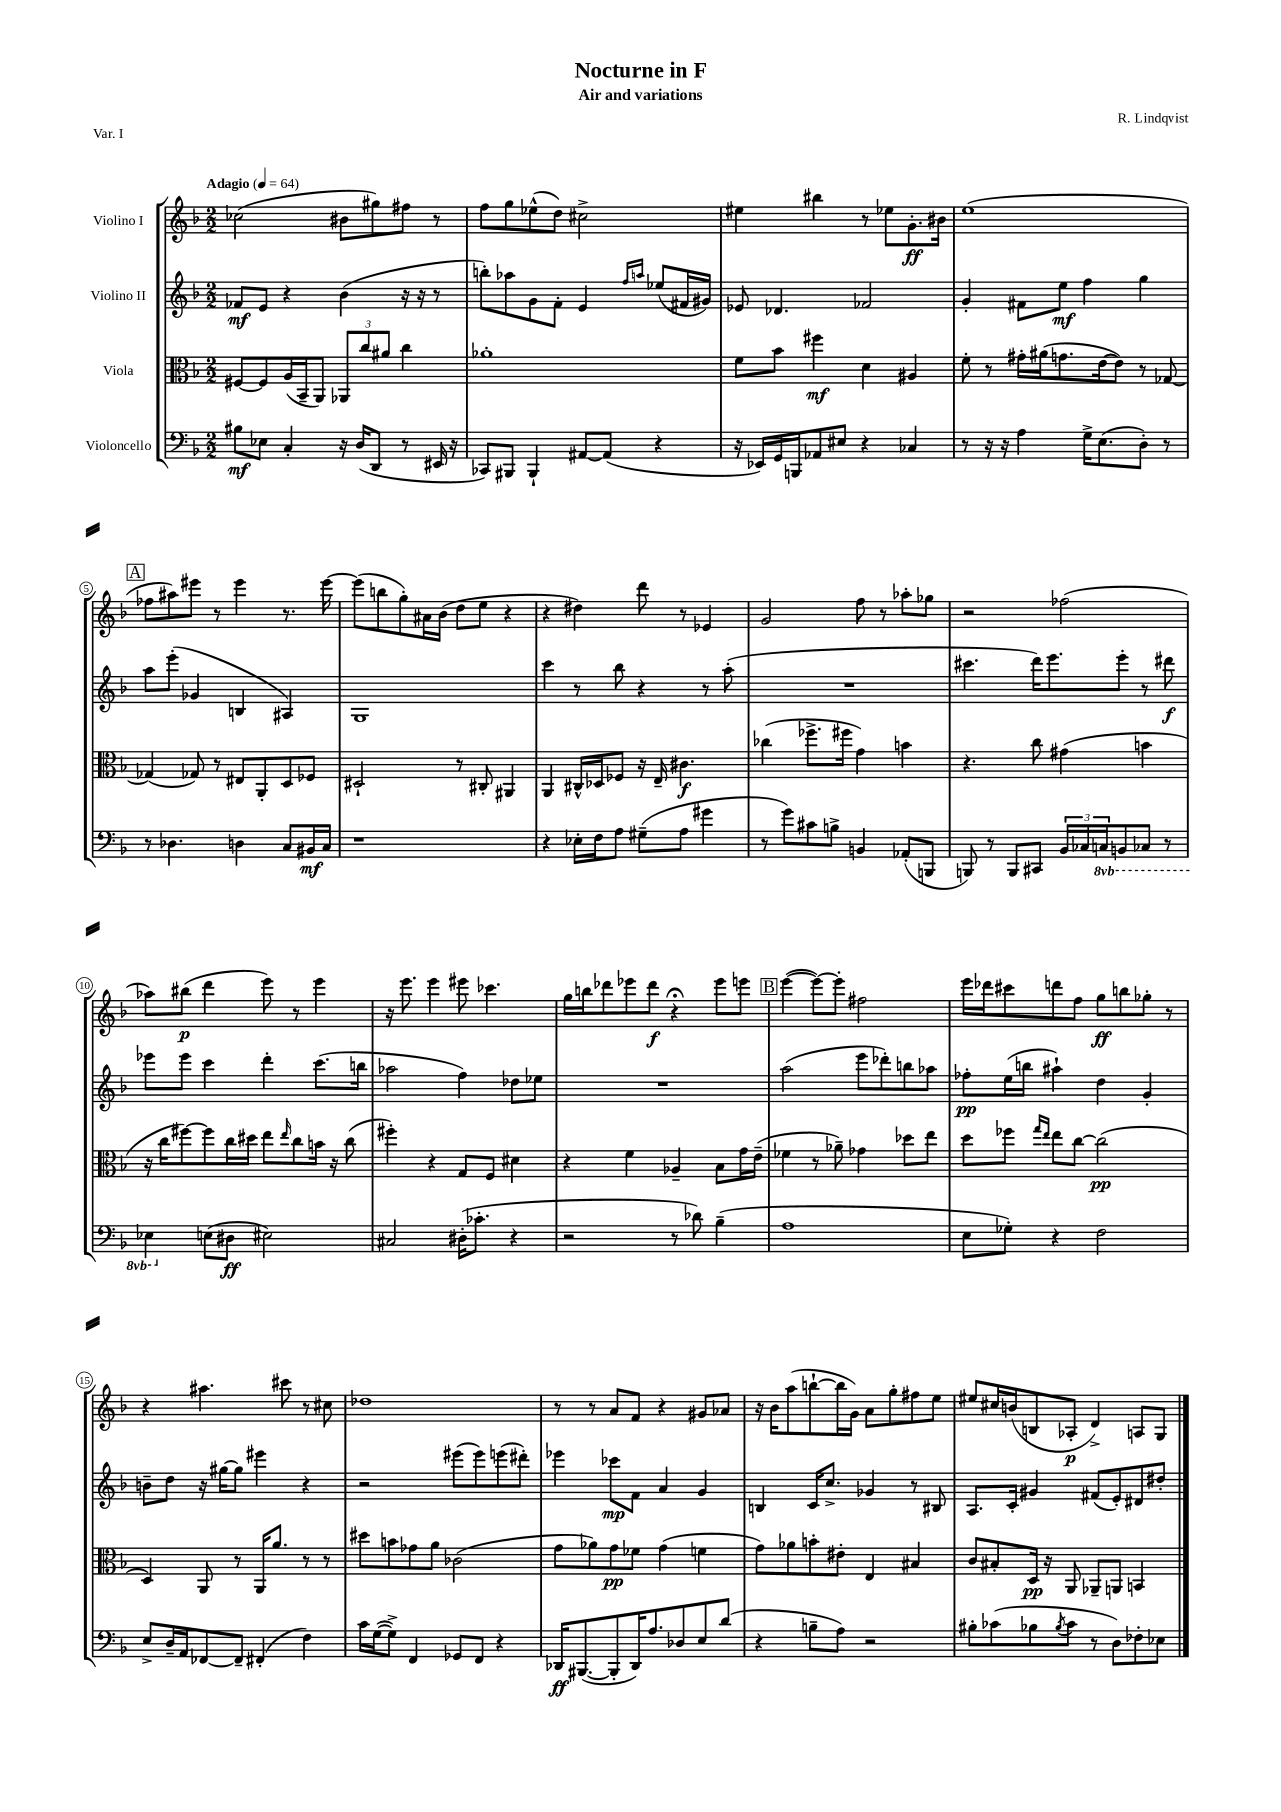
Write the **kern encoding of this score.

**kern	**dynam	**kern	**dynam	**kern	**dynam	**kern	**dynam
*part4	*part4	*part3	*part3	*part2	*part2	*part1	*part1
*staff4	*staff4	*staff3	*staff3	*staff2	*staff2	*staff1	*staff1
*I"Violoncello	*	*I"Viola	*	*I"Violino II	*	*I"Violino I	*
*clefF4	*	*clefC3	*	*clefG2	*	*clefG2	*
*k[b-]	*	*k[b-]	*	*k[b-]	*	*k[b-]	*
*M2/2	*	*M2/2	*	*M2/2	*	*M2/2	*
*MM64	*	*MM64	*	*MM64	*	*MM64	*
=1	=1	=1	=1	=1	=1	=1	=1
!	!	!	!	!	!	!LO:TX:a:B:t=Adagio	!
8B#X\L	mf	[8F#X/L	.	8f-X/L	mf	(2cc-X\	.
8E-X\J	.	8F#/]	.	8e/J	.	.	.
4C'/	.	(16A/L	.	4r	.	.	.
.	.	16BB-~/J	.	.	.	.	.
.	.	8AA/J)	.	.	.	.	.
16r	.	12AA-X/L	.	(4b-\	.	8b#X\L	.
(16D/KL	.	.	.	.	.	.	.
.	.	12cc/	.	.	.	.	.
8DD/J	.	.	.	.	.	8gg#X\)	.
.	.	12a#X/J	.	.	.	.	.
8r	.	4cc\	.	16r	.	8ff#X\J	.
.	.	.	.	16r	.	.	.
16EE#X/	.	.	.	8r	.	8r	.
16r	.	.	.	.	.	.	.
=2	=2	=2	=2	=2	=2	=2	=2
8CC-X/L)	.	1a-X'	.	8bbn'\L)	.	8ff\L	.
8BBB#X/J	.	.	.	8aa-X\	.	8gg\	.
4BBB#`/	.	.	.	8g\	.	(8ee-X^^\	.
.	.	.	.	8f'\J	.	8dd\J)	.
[8AA#X/L	.	.	.	4e/	.	2cc#X^\	.
(8AA#/J]	.	.	.	.	.	.	.
.	.	.	.	16qqff/LL	.	.	.
.	.	.	.	16qqaan/JJ	.	.	.
4r	.	.	.	(8ee-X/L	.	.	.
.	.	.	.	16f#X/L	.	.	.
.	.	.	.	16g#X/JJ)	.	.	.
=3	=3	=3	=3	=3	=3	=3	=3
16r	.	8f\L	.	8e-X/	.	4ee#X\	.
16EE-X/LL)	.	.	.	.	.	.	.
16GG/	.	8b-\J	.	4.d-X/	.	.	.
16BBBn/J	.	.	.	.	.	.	.
8AA-X/	.	4ff#X\	mf	.	.	4bb#X\	.
8E#X/J	.	.	.	.	.	.	.
4r	.	4d\	.	2f-X/	.	8r	.
.	.	.	.	.	.	8ee-X\L	.
4C-X/	.	4A#X/	.	.	.	8.g'\	ff
.	.	.	.	.	.	16b#X\Jk	.
=4	=4	=4	=4	=4	=4	=4	=4
8r	.	8f'\	.	4g'/	.	(1ee	.
16r	.	8r	.	.	.	.	.
16r	.	.	.	.	.	.	.
4A\	.	16g#X'\LL	.	8f#X\L	.	.	.
.	.	(16a#X\J	.	.	.	.	.
.	.	8.gn\	.	8ee\J	mf	.	.
16G^\KL	.	.	.	4ff\	.	.	.
(8.E\	.	[16e\k	.	.	.	.	.
.	.	8e\J])	.	.	.	.	.
8D'\J)	.	8r	.	4gg\	.	.	.
8r	.	[8G-X/	.	.	.	.	.
!!LO:LB:g=z
!!LO:REH:place=s1:t=A
=5	=5	=5	=5	=5	=5	=5	=5
8r	.	(4G-X/]	.	8aa\L	.	8ff-X\L	.
4.D-X\	.	.	.	(8eee'\J	.	8aa#X\)	.
.	.	8G-X/)	.	4g-X/	.	8eee#X\J	.
.	.	8r	.	.	.	8r	.
4Dn\	.	8E#X/L	.	4Bn/	.	4eee#\	.
.	.	8AA'/	.	.	.	.	.
8C/L	.	8D/	.	4A#X/)	.	8.r	.
16BB#X/L	mf	8F-X/J	.	.	.	.	.
16C/JJ	.	.	.	.	.	[16eee#\	.
=6	=6	=6	=6	=6	=6	=6	=6
1r	.	2D#X`/	.	1G	.	(8eee#\L]	.
.	.	.	.	.	.	8bbn\	.
.	.	.	.	.	.	8gg'\)	.
.	.	.	.	.	.	16a#X\L	.
.	.	.	.	.	.	(16b-\JJ	.
.	.	8r	.	.	.	8dd\L	.
.	.	8C#X'/	.	.	.	8ee\J	.
.	.	4AA#X/	.	.	.	4r	.
=7	=7	=7	=7	=7	=7	=7	=7
4r	.	4AA/	.	4ccc\	.	4r	.
16E-X'\LL	.	16C#X^^/LL	.	8r	.	4dd#X\)	.
16F\J	.	16D-X/J	.	.	.	.	.
8A\J	.	8F-X/J	.	8bb-\	.	.	.
(8G#X~\L	.	16r	.	4r	.	8ddd\	.
.	.	16E~/	.	.	.	.	.
8A\J	.	4.c#X\	f	.	.	8r	.
4g#X\	.	.	.	8r	.	4e-X/	.
.	.	.	.	(8aa'\	.	.	.
=8	=8	=8	=8	=8	=8	=8	=8
8r	.	(4cc-X\	.	1r	.	2g/	.
8g\L)	.	.	.	.	.	.	.
8c#X\	.	8.ff-X^\L	.	.	.	.	.
8Bn^\J	.	.	.	.	.	.	.
.	.	16ff#X\Jk	.	.	.	.	.
4BBn/	.	4g\)	.	.	.	8ff\	.
.	.	.	.	.	.	8r	.
(8AA-X'/L	.	4bn\	.	.	.	8aa-X'\L	.
8BBBn/J	.	.	.	.	.	8gg-X\J	.
=9	=9	=9	=9	=9	=9	=9	=9
8BBBn/)	.	4.r	.	4.ccc#X\	.	2r	.
8r	.	.	.	.	.	.	.
8BBB/L	.	.	.	.	.	.	.
8CC#X/J	.	8cc\	.	16ddd\KL)	.	.	.
.	.	.	.	8.eee\	.	.	.
24BB-/LL	.	(4g#X\	.	.	.	(2ff-X\	.
24C-X/	.	.	.	.	.	.	.
*8ba	*	*	*	*	*	*	*
24CCn/J	.	.	.	.	.	.	.
8BBBn/	.	.	.	8eee'\J	.	.	.
8CC-X/J	.	4bn\	.	8r	.	.	.
8r	.	.	.	8ddd#X\	f	.	.
!!LO:LB:g=z
=10	=10	=10	=10	=10	=10	=10	=10
4EE-X\	.	16r	.	8eee-X\L	.	8aa-X\L)	.
.	.	16cc\KL	.	.	.	.	.
.	.	[8ff#X\)	.	8eee-\J	.	(8bb#X\J	p
*X8ba	*	*	*	*	*	*	*
(8En\L	.	8ff#\]	.	4ccc\	.	4ddd\	.
8D#X\J	ff	16cc\L	.	.	.	.	.
.	.	16dd#X\JJ	.	.	.	.	.
2E#X\)	.	8ee\L	.	4ddd'\	.	8eee\)	.
.	.	16qqee/	.	.	.	.	.
.	.	8cc\	.	.	.	8r	.
.	.	16bn\Jk	.	(8.ccc\L	.	4eee\	.
.	.	16r	.	.	.	.	.
.	.	(8cc\	.	.	.	.	.
.	.	.	.	16bbn\Jk	.	.	.
=11	=11	=11	=11	=11	=11	=11	=11
2C#X/	.	4ff#X'\)	.	2aa-X\	.	16r	.
.	.	.	.	.	.	8.eee\	.
.	.	4r	.	.	.	4eee\	.
(16D#X'\KL	.	8G/L	.	4ff\)	.	8eee#X\	.
8.c-X'\J	.	.	.	.	.	.	.
.	.	8F/J	.	.	.	4.ccc-X\	.
4r	.	4d#X\	.	8dd-X\L	.	.	.
.	.	.	.	8ee-X\J	.	.	.
=12	=12	=12	=12	=12	=12	=12	=12
2r	.	4r	.	1r	.	16gg\LL	.
.	.	.	.	.	.	16bbn\J	.
.	.	.	.	.	.	8ddd-X\	.
.	.	4f\	.	.	.	8eee-X\	.
.	.	.	.	.	.	8ddd-\J	f
8r	.	4A-X~/	.	.	.	4r;<	.
8d-X\)	.	.	.	.	.	.	.
(4B-~\	.	8B-\L	.	.	.	8eee-\L	.
.	.	16g\L	.	.	.	8eeen\J	.
.	.	(16e~\JJ	.	.	.	.	.
!!LO:REH:place=s1:t=B
=13	=13	=13	=13	=13	=13	=13	=13
1A	.	4f-X\	.	(2aa\	.	([4eee\	.
.	.	8r	.	.	.	8eee\L_)	.
.	.	8a-X~\)	.	.	.	8eee'\J]	.
.	.	4g-X\	.	8eee\L	.	2ff#X\	.
.	.	.	.	8ddd-X'\)	.	.	.
.	.	8dd-X\L	.	8bbn\	.	.	.
.	.	8ee\J	.	8aa-X\J	.	.	.
=14	=14	=14	=14	=14	=14	=14	=14
8E\L	.	8dd\L	.	8ff-X'\L	pp	16eee\LL	.
.	.	.	.	.	.	16ddd-X\J	.
8G-X'\J)	.	8ff-X\J	.	(16ee\L	.	8ccc#X\	.
.	.	.	.	16bbn\JJ	.	.	.
.	.	16qqgg/LL	.	.	.	.	.
.	.	16qqee/JJ	.	.	.	.	.
4r	.	8ee\L	.	4aa#X`\)	.	8dddn\	.
.	.	[8cc\J	.	.	.	8ff\J	.
2F\	.	(2cc\]	pp	4dd\	.	8gg\L	ff
.	.	.	.	.	.	8bbn\	.
.	.	.	.	4g'/	.	8gg-X'\J	.
.	.	.	.	.	.	8r	.
!!LO:LB:g=z
=15	=15	=15	=15	=15	=15	=15	=15
8E^/L	.	4D/)	.	8bn~\L	.	4r	.
16D~/L	.	.	.	8dd\J	.	.	.
16AA/J	.	.	.	.	.	.	.
[8FF-X/	.	8AA/	.	16r	.	4.aa#X\	.
.	.	.	.	[16gg#X\KL	.	.	.
8FF-~/J]	.	8r	.	8gg#\J]	.	.	.
(4FF#X'/	.	16AA/KL	.	4eee#X\	.	.	.
.	.	8.a/J	.	.	.	.	.
.	.	.	.	.	.	8ccc#X\	.
4F\)	.	8r	.	4r	.	8r	.
.	.	8r	.	.	.	8cc#X\	.
=16	=16	=16	=16	=16	=16	=16	=16
16c\LL	.	8dd#X\L	.	2r	.	1dd-X	.
([16G\J	.	.	.	.	.	.	.
8G^\J])	.	8bn\	.	.	.	.	.
4FF/	.	8g-X\	.	.	.	.	.
.	.	8a\J	.	.	.	.	.
8GG-X/L	.	(2c-X\	.	(8eee#X\L	.	.	.
8FF/J	.	.	.	8eee#\)	.	.	.
4r	.	.	.	(8eeen\	.	.	.
.	.	.	.	8ddd#X'\J)	.	.	.
=17	=17	=17	=17	=17	=17	=17	=17
16DD-X/KL	ff	8g\L	.	4eee-X\	.	8r	.
([8.BBB#X/	.	.	.	.	.	.	.
.	.	8a-X\)	.	.	.	8r	.
8BBB#'/]	.	8g\	pp	8ccc-X\L	mp	8a/L	.
16DD-/K)	.	8f-X\J	.	8f\J	.	8f/J	.
8.A/	.	.	.	.	.	.	.
.	.	(4g\	.	4a/	.	4r	.
8D-X/	.	.	.	.	.	.	.
8E/	.	4fn\	.	4g/	.	8g#X/L	.
(8d/J	.	.	.	.	.	8a-X/J	.
=18	=18	=18	=18	=18	=18	=18	=18
4r	.	8g\L)	.	4Bn/	.	16r	.
.	.	.	.	.	.	16b-\KL	.
.	.	8a-X\	.	.	.	(8aa\	.
8Bn~\L	.	8bn'\	.	16c/KL	.	[8bbn`\	.
.	.	.	.	8.cc^/J	.	.	.
8A\J)	.	8e#X'\J	.	.	.	16bb\L]	.
.	.	.	.	.	.	16g\JJ)	.
2r	.	4E/	.	4g-X/	.	8a\L	.
.	.	.	.	.	.	8gg'\	.
.	.	4B#X/	.	8r	.	8ff#X\	.
.	.	.	.	8B#X/	.	8ee\J	.
=19	=19	=19	=19	=19	=19	=19	=19
8B#X'\L	.	8c/L	.	8.A/L	.	8ee#X/L	.
(8c-X\	.	8B#X'/	.	.	.	16cc#X/L	.
.	.	.	.	16c'/Jk	.	(16bn/J	.
8B-X\	.	16D/Jk	pp	4g#X/	.	8Bn/	.
.	.	16r	.	.	.	.	.
8qB-/	.	.	.	.	.	.	.
8c-\J	.	8AA/	.	.	.	8A-X'/J	p
8r	.	8AA-X~/L	.	(8f#X/L	.	4d^/)	.
8D\L)	.	8AAn/J	.	8e'/)	.	.	.
8F-X'\	.	4BBn/	.	8d#X/	.	8An/L	.
8E-X\J	.	.	.	8dd#X'/J	.	8G/J	.
==	==	==	==	==	==	==	==
*-	*-	*-	*-	*-	*-	*-	*-
